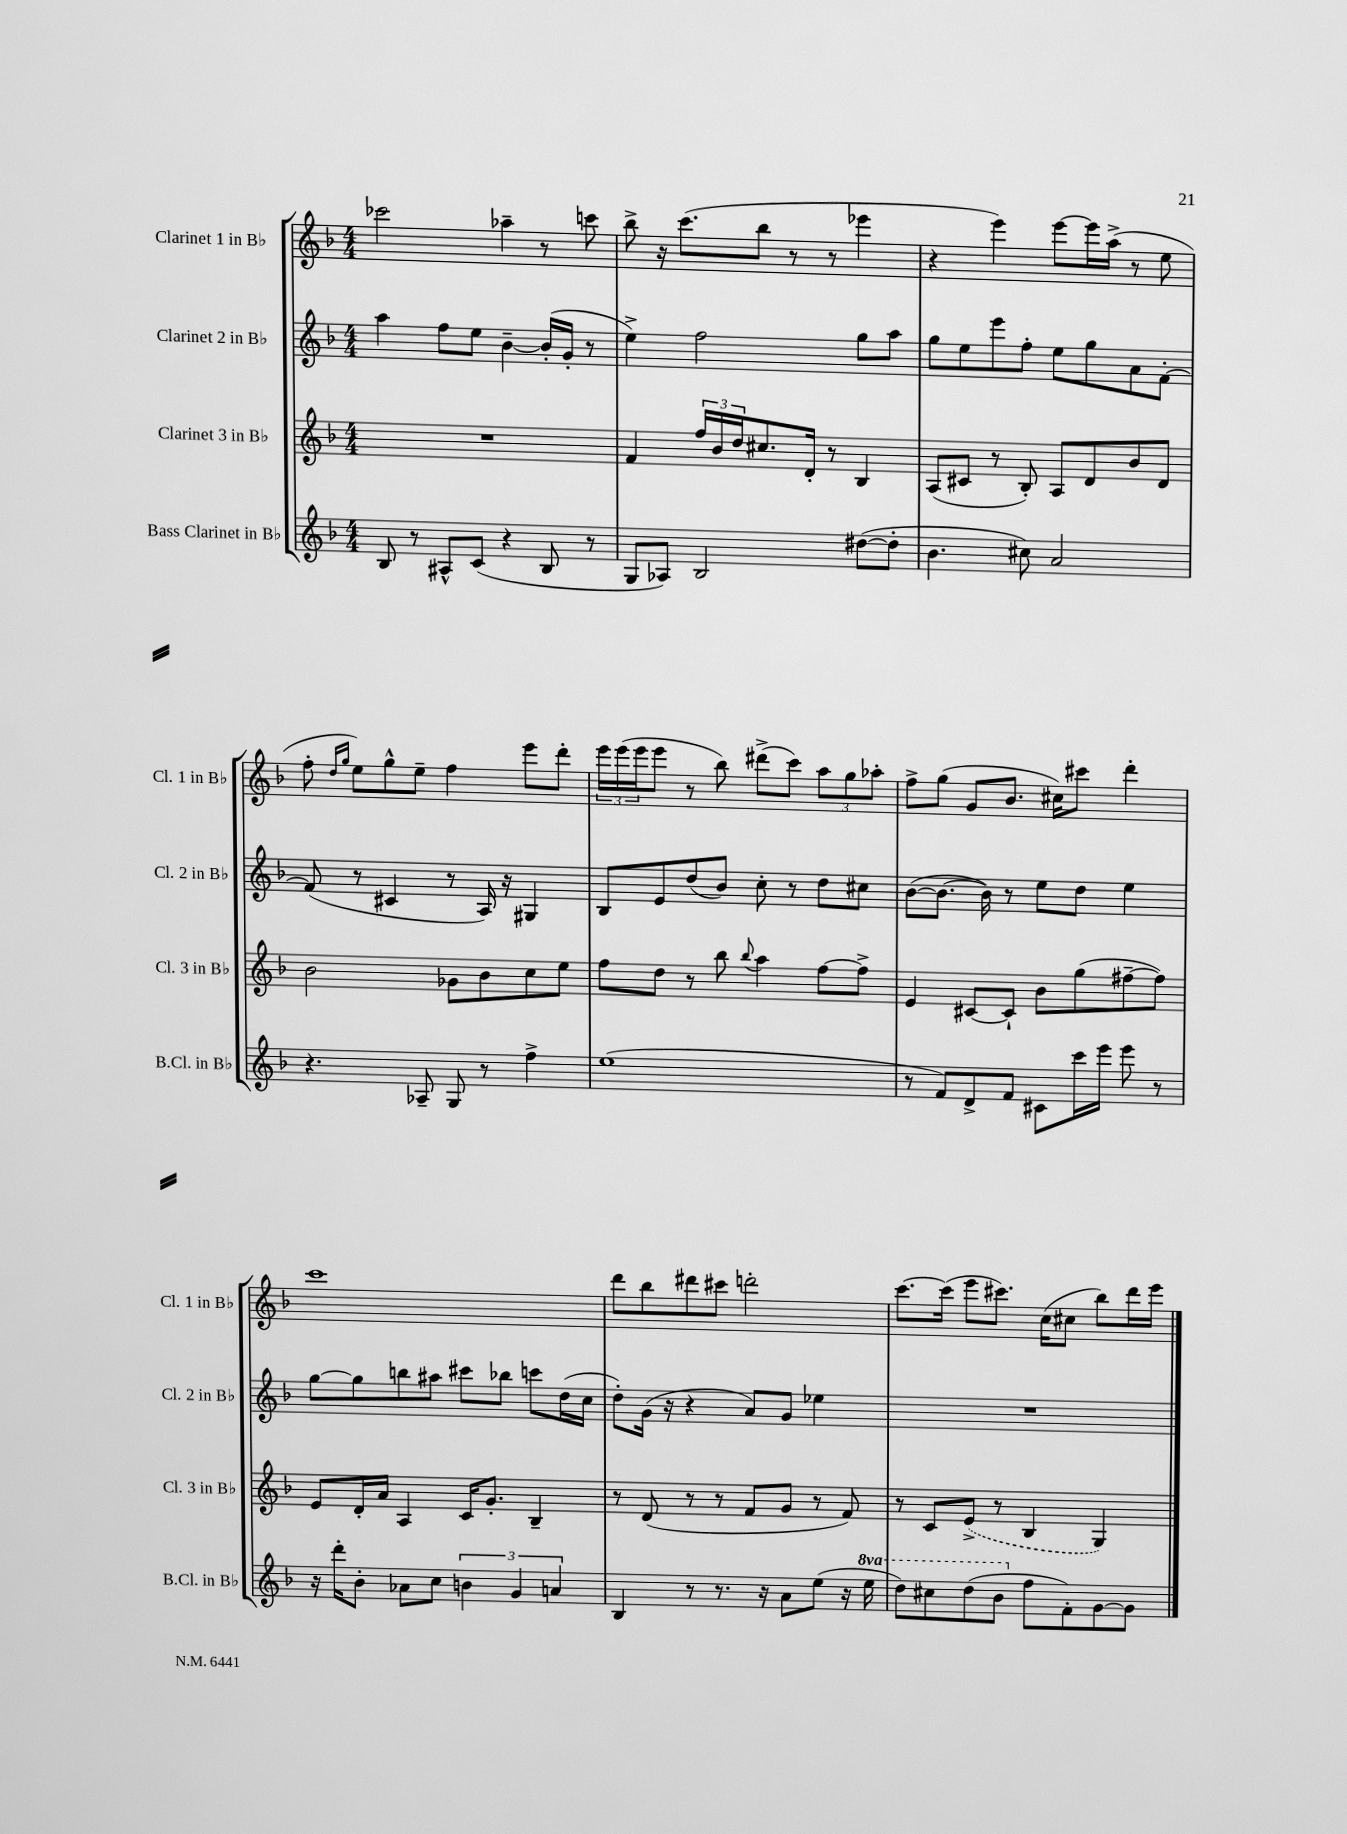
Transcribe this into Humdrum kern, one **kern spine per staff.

**kern	**kern	**kern	**kern
*part4	*part3	*part2	*part1
*staff4	*staff3	*staff2	*staff1
*I"Bass Clarinet in B♭	*I"Clarinet 3 in B♭	*I"Clarinet 2 in B♭	*I"Clarinet 1 in B♭
*I'B.Cl. in B♭	*I'Cl. 3 in B♭	*I'Cl. 2 in B♭	*I'Cl. 1 in B♭
*clefG2	*clefG2	*clefG2	*clefG2
*k[b-]	*k[b-]	*k[b-]	*k[b-]
*M4/4	*M4/4	*M4/4	*M4/4
=22	=22	=22	=22
8B-/	1r	4aa\	2ccc-X\
8r	.	.	.
8A#X^^/L	.	8ff\L	.
(8c/J	.	8ee\J	.
4r	.	[4b-~\	4aa-X~\
8B-/	.	(16b-'/LL]	8r
.	.	16g'/JJ	.
8r	.	8r	8cccn\
=23	=23	=23	=23
8G/L	4f/	4ee^\)	8bb-^\
8A-X/J)	.	.	16r
.	.	.	(8.ccc\L
2B-/	24ff/LL	2ff\	.
.	24b-/	.	.
.	24dd/J	.	.
.	8.cc#X/	.	8bb-\J
.	.	.	8r
.	16d'/Jk	.	.
.	8r	.	8r
([8dd#X\L	4B-/	8gg\L	4eee-X\
8dd#'\J]	.	8aa\J	.
=24	=24	=24	=24
4.b-\	(8A/L	8gg\L	4r
.	8c#X/J	8ee\	.
.	8r	8eee\	4eee\)
8cc#X\)	8B-'/)	8ff'\J	.
2a/	8A/L	8ee\L	[8eee\L
.	8d/	8gg\	16eee\L]
.	.	.	(16aa^\JJ
.	8b-/	8a\	8r
.	8d/J	[8f'\J	8ee\
!!LO:LB:g=z
=25	=25	=25	=25
4.r	2b-\	(8f/]	8ff'\
.	.	.	16qqdd/LL
.	.	.	16qqgg/JJ
.	.	8r	8ee\L)
.	.	4c#X/	8gg^^\
8A-X~/	.	.	8ee~\J
8G/	8g-X\L	8r	4ff\
8r	8b-\	16A/)	.
.	.	16r	.
4ff^\	8cc\	4G#X/	8eee\L
.	8ee\J	.	8ddd'\J
=26	=26	=26	=26
(1ee	8ff\L	8B-/L	24eee\LL
.	.	.	(24eee\
.	.	.	24eee\J
.	8dd\J	8e/	8eee\J
.	8r	(8dd/	8r
.	8bb-\	8b-/J)	8bb-\)
.	8qqbb-/	.	.
.	4aa\	8cc'\	(8ddd#X^\L
.	.	8r	8ccc\J)
.	[8ff\L	8dd\L	12aa\L
.	.	.	12gg\
.	8ff^\J]	8cc#X\J	.
.	.	.	12aa-X'\J
=27	=27	=27	=27
8r	4e/	([8b-\L	8ff^\L
8f/L)	.	8.b-\J_	(8gg\J
8d^/	[8c#X/L	.	8g/L
.	.	16b-\])	.
8f/J	8c#`/J]	8r	8.b-/J
8c#X\L	8b-\L	8ee\L	.
.	.	.	16cc#X\KL)
16ccc\L	(8gg\	8dd\J	8ccc#X\J
16eee\JJ	.	.	.
8eee\	[8ff#X~\	4ee\	4ddd'\
8r	8ff#\J])	.	.
!!LO:LB:g=z
=28	=28	=28	=28
16r	8e/L	[8gg\L	1ccc
16ddd'\KL	.	.	.
8b-'\J	16d'/L	8gg\]	.
.	16a/JJ	.	.
8a-X\L	4A/	8bbn\	.
8cc\J	.	8aa#X\J	.
6bn\	16c/KL	8ccc#X\L	.
.	8.g'/J	.	.
.	.	8bb-X\J	.
6g/	.	.	.
.	4B-~/	8cccn\L	.
6an/	.	.	.
.	.	(16dd\L	.
.	.	16cc\JJ	.
=29	=29	=29	=29
4B-/	8r	8dd'\L)	8ddd\L
.	(8d/	(16g\Jk	8bb-\
.	.	16r	.
8r	8r	4r	8ddd#X\
8.r	8r	.	8ccc#X\J
.	8f/L	8a/L)	2dddn'\
16r	.	.	.
8a\L	8g/J	8g/J	.
(8ee\J	8r	4ee-X\	.
16r	8f/)	.	.
*8va	*	*	*
16eee\	.	.	.
=30	=30	=30	=30
8ddd\L)	8r	1r	[8.ccc\L
8ccc#X\	8c/L	.	.
.	.	.	(16ccc\Jk]
(8ddd\	(8e^/J	.	8eee\L
8bb-\J	8r	.	8.ccc#X\J)
*X8va	*	*	*
8ff\L	4B-/	.	.
.	.	.	(16cc\KL
8f'\)	.	.	8cc#X\J
[8g\	4G/)	.	8bb-\L)
8g\J]	.	.	16ddd\L
.	.	.	16eee\JJ
==	==	==	==
*-	*-	*-	*-
